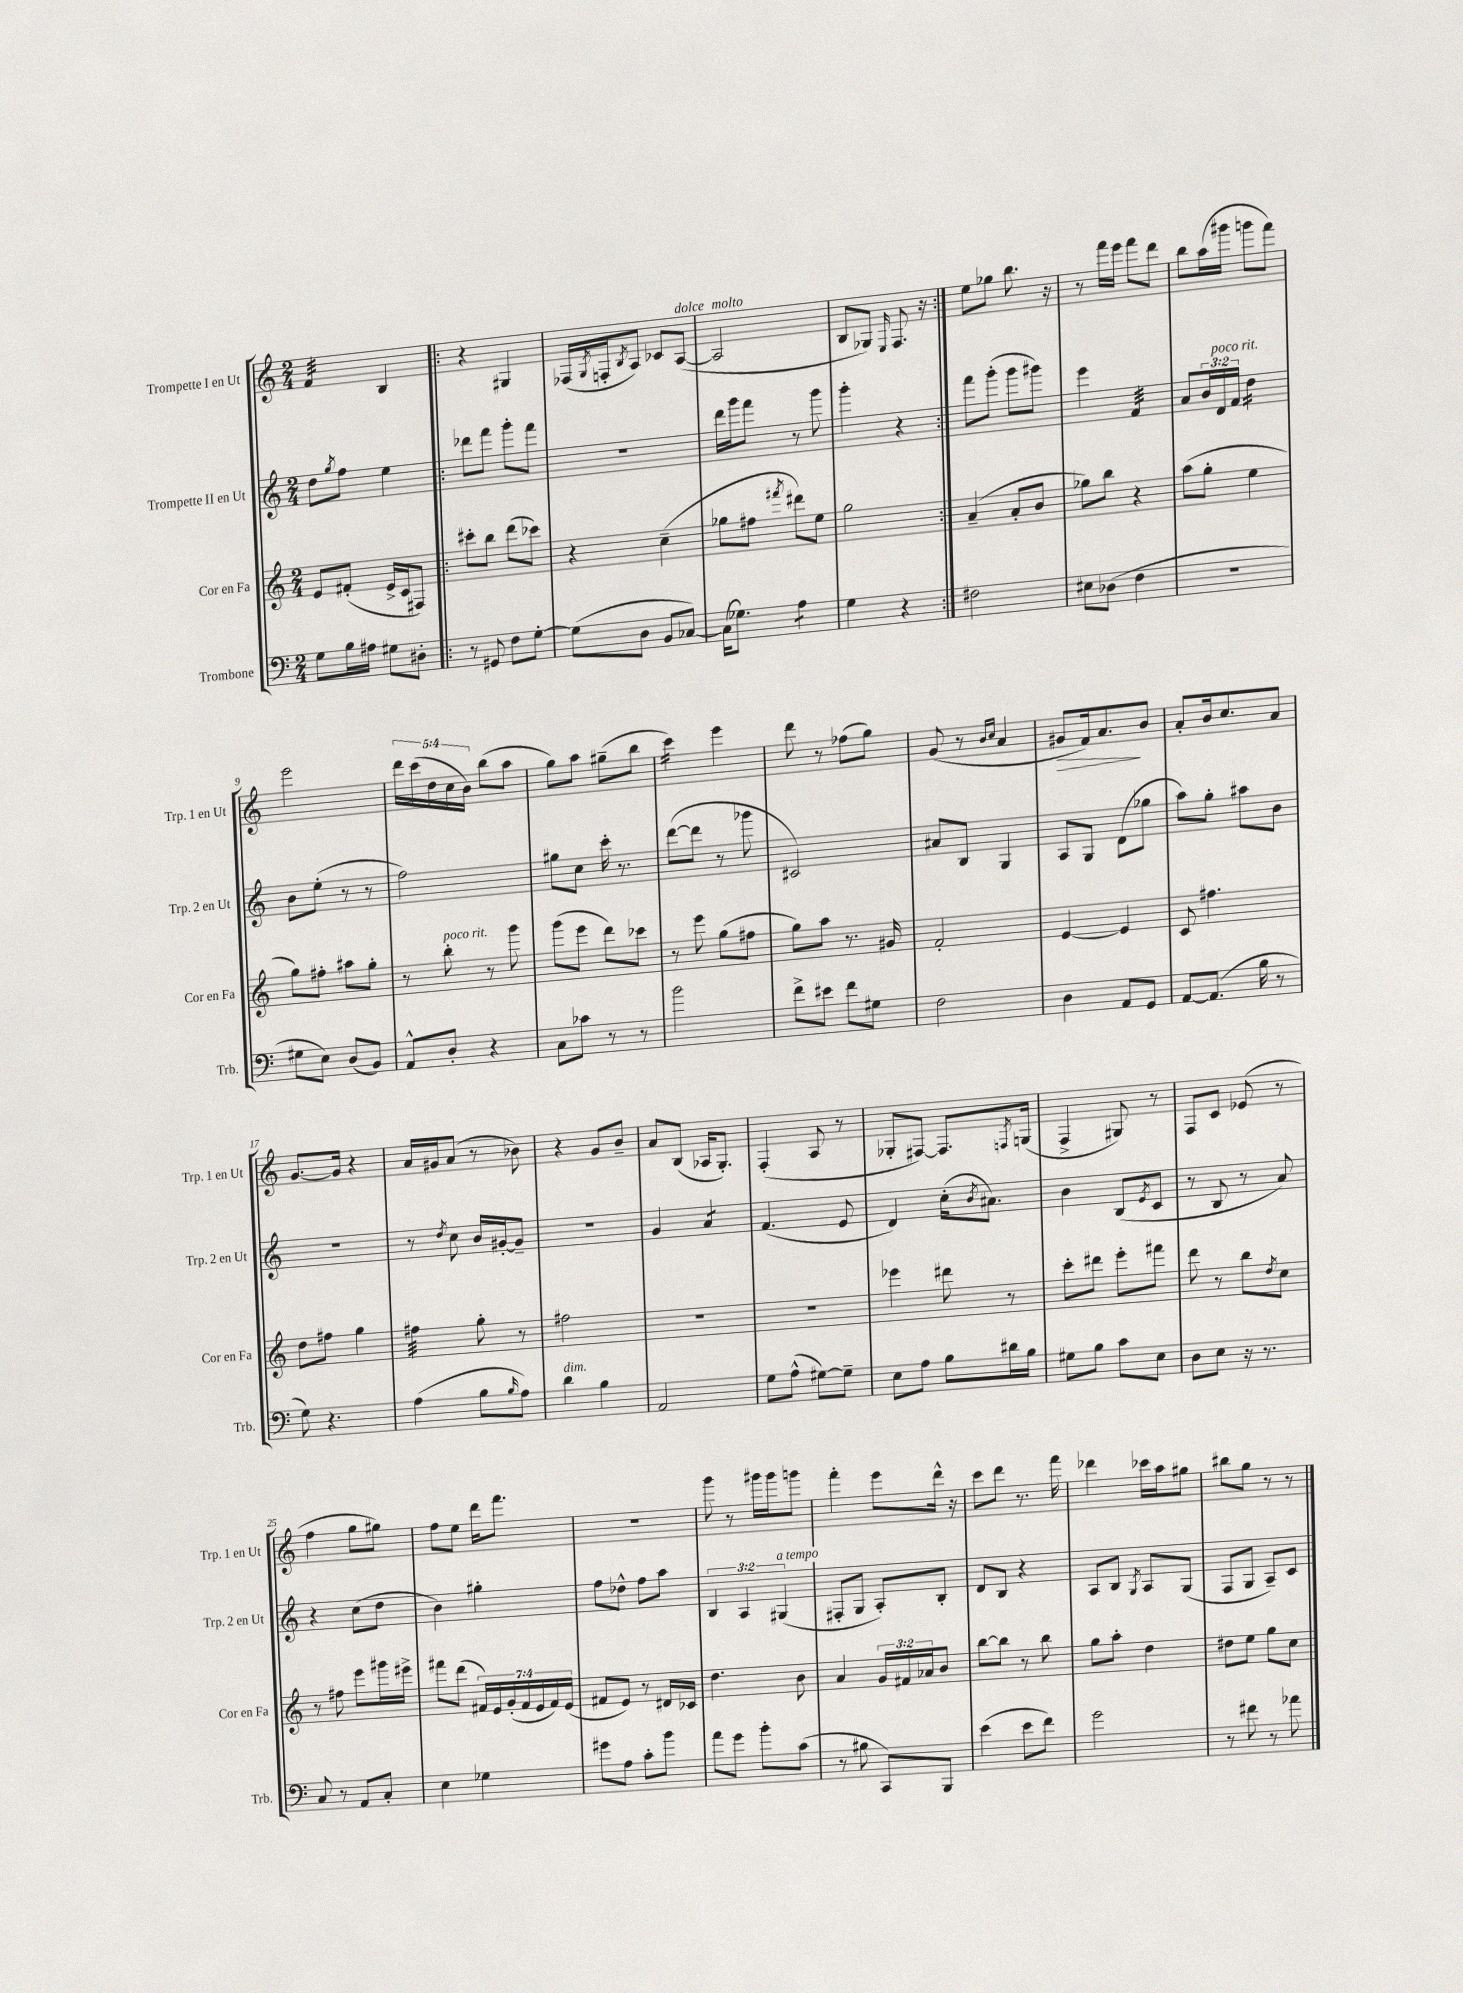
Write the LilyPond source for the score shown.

<<
\new StaffGroup <<
\new Staff = "s0" \with { instrumentName = "Trompette I en Ut" shortInstrumentName = "Trp. 1 en Ut" } {
    \clef treble \key c \major \numericTimeSignature \time 2/4 \override Staff.TupletNumber.text = #tuplet-number::calc-fraction-text
    f'4:32 b4 |
    \repeat volta 2 { r4 gis4 |
    fes16( \acciaccatura { g8 } f16-. \acciaccatura { b8 } a8) ces'8 a8~^\markup { \italic "dolce" }( |
    a2^\markup { \italic "molto" } |
    b8 ges8) \grace { e16 } f8. r16 | }
    e''8 ges''8 b''8. r16 |
    r8 f'''16 e'''16 f'''8 d'''8 |
    b''8 a''16( gis'''16 g'''8 f'''8) |
    e'''2 |
    \tuplet 5/4 { d'''16 c'''16( d''16 c''16 b'16) } b''8( a''8 |
    g''8) a''8 gis''8--( b''8 |
    c'''4:16) e'''4 |
    d'''8 r8 fes''8( g''8) |
    g'8( r8 \grace { b'16 c''16 } a'4 |
    gis'8\> f'16) a'8.\! b'8 |
    a'8-. b'16 c''8. a'8 |
    g'8.~ g'16 r4 |
    a'16 gis'16 a'8( r8 bes'8) |
    r4 g'8 b'8-- |
    a'8 b8( aes16 g8.-.) |
    f4-.( a8 r8 |
    ges8-. fis8~) fis8. \acciaccatura { f8 } g16( |
    f4-> gis8) r8 |
    f8 c'8 ees'8( r8 |
    f''4 g''8 gis''8) |
    f''8 e''8 d'''16 f'''8. |
    r2 |
    g'''8 r8 gis'''16 gis'''16 g'''8 |
    f'''4-. e'''8 d'''16-^ r16 |
    c'''8 d'''8 r8. f'''16 |
    des'''4 ces'''16 a''16 gis''8 |
    bis''8 g''8 r8 r8 \bar "|." |
}
\new Staff = "s1" \with { instrumentName = "Trompette II en Ut" shortInstrumentName = "Trp. 2 en Ut" } {
    \clef treble \key c \major \numericTimeSignature \time 2/4 \override Staff.TupletNumber.text = #tuplet-number::calc-fraction-text
    d''8 \acciaccatura { g''8 } f''8 e''4 |
    \repeat volta 2 { des'''8 f'''8 g'''8-. f'''8 |
    r2 |
    d'''16 g'''16 f'''8 r8 g'''8 |
    g'''4-. r4 | }
    f'''8 g'''8-.( g'''8 gis'''8) |
    e'''4 f'4:32 |
    a'8 \tuplet 3/2 { b'16 d'16^\markup { \italic "poco rit." } f'16 } d''4:16 |
    b'8 e''8-.( r8 r8 |
    f''2) |
    gis''8 c''8 c'''16-. r8. |
    d'''8~( d'''8 r8 ges'''8 |
    cis'2) |
    ais'8 b8 g4 |
    a8 g8 d'8( ges''8 |
    a''8) g''8-. ais''8 b'8 |
    r2 |
    r8 \acciaccatura { d''8 } c''8 b'16 gis'16~-. gis'8-- |
    r2 |
    g'4 a'4:8 |
    f'4.( e'8 |
    d'4) c''16-.( \acciaccatura { b'8 } ais'8.) |
    b'4 b8( \acciaccatura { e'8 } c'8 |
    r8 b8 r8 a'8) |
    r4 c''8( d''8 |
    b'4) gis''4-. |
    f''8 des''8-^ f''8 a''8 |
    \tuplet 3/2 { b4 a4 gis4^\markup { \italic "a tempo" }( } |
    fis8-. g8 a8-.) b8-. |
    d'8 b8 r4 |
    a8 b8 \acciaccatura { g8 } a8 g8( |
    f8 g8 a8--) c'8 \bar "|." |
}
\new Staff = "s2" \with { instrumentName = "Cor en Fa" shortInstrumentName = "Cor en Fa" } {
    \clef treble \key c \major \numericTimeSignature \time 2/4 \override Staff.TupletNumber.text = #tuplet-number::calc-fraction-text
    e'8 fis'8-.( e'16-> c'16 fis8) |
    \repeat volta 2 { cis'''8-. b''8 d'''8( ces'''8) |
    r4 c''4--( |
    ges''8 fis''8 \acciaccatura { fis'''8 } dis'''8) e''8 |
    g''2 | }
    a'4--( a'8-. b'8 |
    ges''8) b''8 r4 |
    a''8( g''8-. e''4 |
    g''8) fis''8-. ais''8 g''8-. |
    r8 b''8-.^\markup { \italic "poco rit." } r8 g'''8 |
    g'''8( e'''8 d'''8) ces'''8 |
    r8 e'''8 g''8( fis''8 |
    g''8) a''8 r8. gis'16 |
    f'2-. |
    e'4~ e'4 |
    c'8 fis''4. |
    d''8 fis''8 g''4 |
    fis''4:32 g''8-. r8 |
    fis''2 |
    R2 |
    r2 |
    ees'''4 dis'''8 r8 |
    c'''8-. dis'''8 e'''8-. fis'''8 |
    d'''8 r8 b''8 \acciaccatura { d''8 } c''8 |
    r8 fis''8 e'''8 gis'''16 eis'''16-> |
    fis'''8 d'''8( \tuplet 7/4 { fis'16) e'16 g'16-.( fis'16 e'16 fis'16) e'16( } |
    fis'8 e'8) r8 dis'16 ces'16 |
    d''4. b'8 |
    a'4 \tuplet 3/2 { g'16 fis'16 aes'16 } b'8 |
    b''8~ b''8 r8 b''8 |
    g''8 a''8-. d''4 |
    dis''8 e''8 g''8 c''8 \bar "|." |
}
\new Staff = "s3" \with { instrumentName = "Trombone" shortInstrumentName = "Trb." } {
    \clef bass \key c \major \numericTimeSignature \time 2/4
    g8 b16 ais16 gis8 dis8-. |
    \repeat volta 2 { r8 gis,8 f8 g8~-. |
    g8( d8 b,8 ces8~) |
    ces16( ges8.) a4:8 |
    g4 r4 | }
    fis2 |
    eis8 des8( f4 |
    r2 |
    gis8 e8) d8( b,8) |
    a,8-^ d8-. r4 |
    c8 ces'8 r8 r8 |
    b'2 |
    f'8-> eis'8 f'8 gis8 |
    f2 |
    d4 a,8 g,8 |
    a,8~ a,8.( b16 r8 |
    g8) r4. |
    a4( b8 \grace { b16 } a8) |
    d'4^\markup { \italic "dim." } b4 |
    a,2 |
    g8 a8-^( gis8~) gis8-- |
    e8 a8 b8 dis'16 b16 |
    gis8 b8 c'8 e8 |
    d8 e8 r16 r8. |
    c8 r8 a,8 c8-. |
    e4 ges4 |
    gis'8 a8 c'8-. b'8 |
    a'8 g'8 b'8-. c'8( |
    r8 bis8 c,8) b,,8 |
    e'4( e'8 f'8) |
    g'2 |
    r8 fis'8 r8 aes'8 \bar "|." |
}
>>
>>
